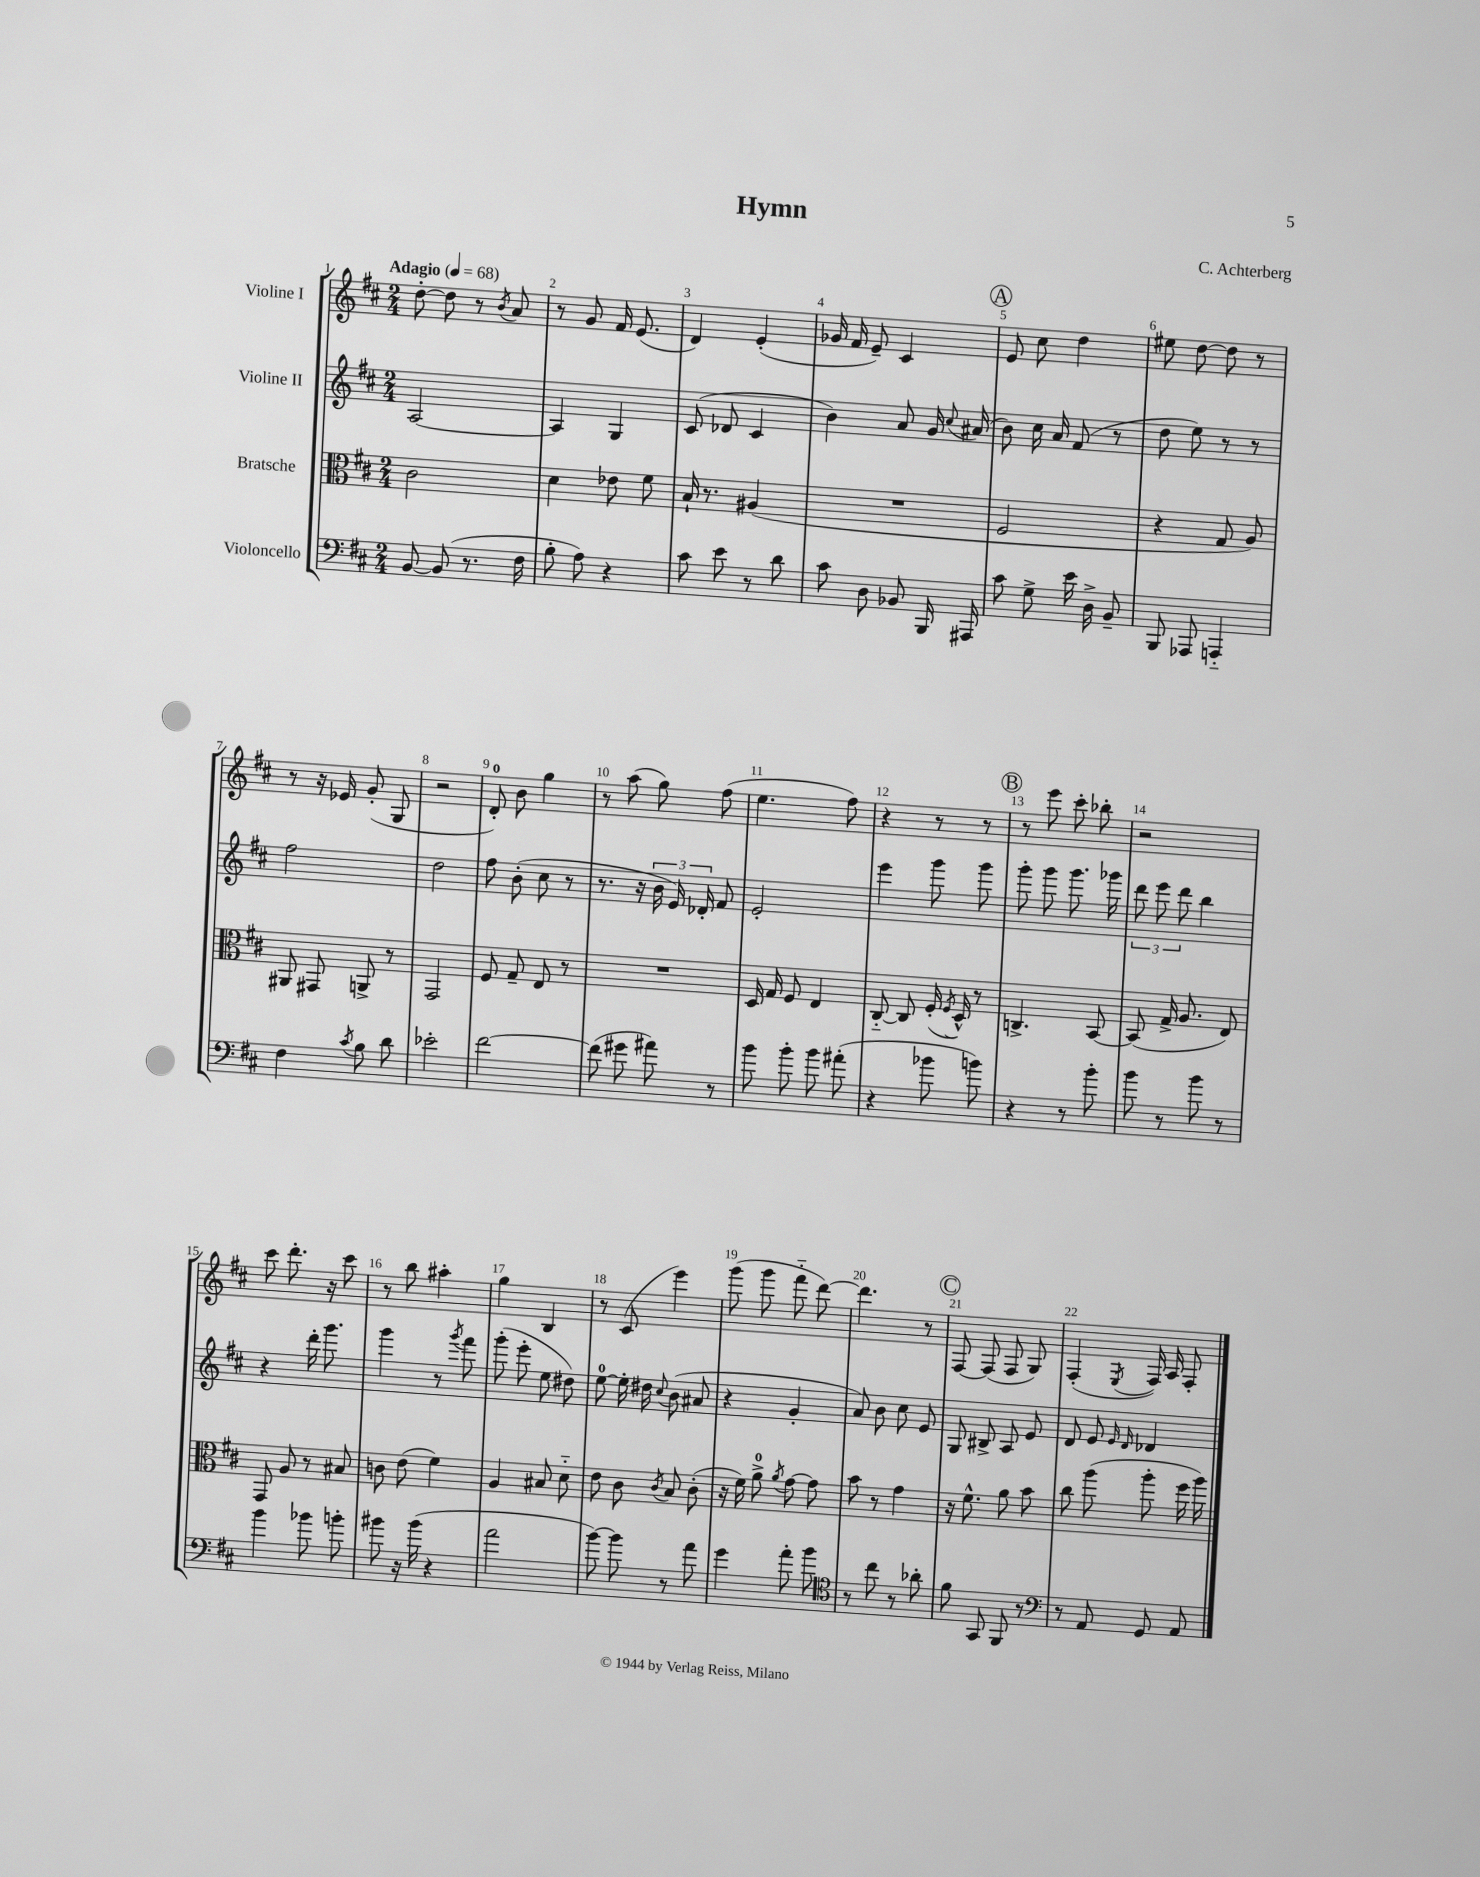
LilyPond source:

\header { title = "Hymn" composer = "C. Achterberg" }
<<
\new StaffGroup <<
\new Staff = "s0" \with { instrumentName = "Violine I" } {
    \clef treble \key d \major \numericTimeSignature \time 2/4 \tempo "Adagio" 4 = 68
    \autoBeamOff d''8~-. d''8 r8 \acciaccatura { b'8 } a'8 |
    r8 g'8 fis'16 e'8.( |
    d'4) e'4-.( |
    ges'16 fis'16 e'8--) cis'4 |
    \mark \markup { \circle "A" } e'8 cis''8 d''4 |
    eis''8 d''8~ d''8 r8 |
    r8 r16 ees'16 g'8-.( g8 |
    r2 |
    d'8-0-.) b'8 g''4 |
    r8 a''8( g''8) fis''8( |
    e''4. fis''8) |
    r4 r8 r8 |
    \mark \markup { \circle "B" } r8 e'''8 cis'''8-. bes''8-. |
    r2 |
    cis'''8 d'''8.-. r16 cis'''8 |
    r8 b''8 ais''4-. |
    g''4 b4 |
    r8 cis'8( e'''4) |
    g'''8( g'''8 fis'''8-_ d'''8~) |
    d'''4. r8 |
    \mark \markup { \circle "C" } fis8~ fis8( fis8 g8) |
    fis4-.( \acciaccatura { e8 } fis16) a16 fis8-. \bar "|." |
}
\new Staff = "s1" \with { instrumentName = "Violine II" } {
    \clef treble \key d \major \numericTimeSignature \time 2/4
    \autoBeamOff a2~ |
    a4 g4 |
    cis'8( des'8 cis'4 |
    b'4) a'8 g'16 \appoggiatura { cis''8 } ais'16( |
    \mark \markup { \circle "A" } b'8) cis''16 a'16 fis'8( r8 |
    d''8 e''8) r8 r8 |
    fis''2 |
    d''2 |
    fis''8 b'8-.( cis''8 r8 |
    r8. r16 \tuplet 3/2 { b'16 e'16) des'16-. } fis'8 |
    e'2-. |
    e'''4 g'''8 g'''8 |
    \mark \markup { \circle "B" } g'''8-. g'''8 g'''8. ges'''16 |
    \tuplet 3/2 { d'''8 e'''8 d'''8 } b''4 |
    r4 d'''16-. g'''8. |
    g'''4 r8 \acciaccatura { g'''8 } fis'''8 |
    g'''8-.( e'''8-. e''8 dis''8) |
    e''8-0~ e''16-. dis''16 \appoggiatura { cis''8 } b'8( ais'8 |
    r4 g'4-. |
    a'8) b'8 cis''8 e'8 |
    \mark \markup { \circle "C" } g8 bis8-> a8 e'8 |
    d'8 e'8 \grace { e'16 d'16 } des'4 \bar "|." |
}
\new Staff = "s2" \with { instrumentName = "Bratsche" } {
    \clef alto \key d \major \numericTimeSignature \time 2/4
    \autoBeamOff cis'2 |
    d'4 ees'8 fis'8 |
    b16-! r8. ais4( |
    R2 |
    \mark \markup { \circle "A" } fis2 |
    r4 g8 a8) |
    ais,8 gis,8 a,8-> r8 |
    g,2 |
    fis8 g8-- e8 r8 |
    R2 |
    d16 g16 fis8 e4 |
    cis8~-_ cis8 fis16-.( \acciaccatura { fis8 } d16-^) r8 |
    \mark \markup { \circle "B" } c4.-> b,8~ |
    b,8( g16-> a8. e8) |
    g,8 a8 r8 bis8 |
    c'8 e'8( fis'4) |
    a4 bis8 d'8-_ |
    e'8 cis'8 \acciaccatura { cis'8 } b8 cis'8-.( |
    r16 fis'16) a'8-0-> \acciaccatura { a'8 } g'8~ g'8 |
    b'8 r8 g'4 |
    \mark \markup { \circle "C" } r16 fis'8.-^ a'8 b'8 |
    cis''8 a''8( a''8-. fis''16 a''16) \bar "|." |
}
\new Staff = "s3" \with { instrumentName = "Violoncello" } {
    \clef bass \key d \major \numericTimeSignature \time 2/4
    \autoBeamOff b,8~ b,8( r8. fis16 |
    b8-. a8) r4 |
    cis'8 e'8 r8 d'8 |
    cis'8 d8 bes,8 b,,16 ais,,16 |
    \mark \markup { \circle "A" } cis'8 g8-> e'16 d16-> b,8-- |
    b,,8 aes,,8 a,,4-_ |
    fis4 \acciaccatura { cis'8 } b8 d'8 |
    ees'2-. |
    fis'2~ |
    fis'8( gis'8 ais'8) r8 |
    b'8 b'8-. b'8 ais'8-.( |
    r4 bes'8 b'8) |
    \mark \markup { \circle "B" } r4 r8 b'8-. |
    b'8 r8 b'8 r8 |
    b'4 bes'8 b'8-. |
    bis'8 r16 bis'16( r4 |
    a'2 |
    b'8~) b'8 r8 a'8 |
    g'4 a'8-. b'8 |
    \clef tenor r8 cis''8 r8 aes'8-. |
    \mark \markup { \circle "C" } fis'8 g,8 fis,8 r8 |
    \clef bass r8 a,8 g,8 a,8 \bar "|." |
}
>>
>>
\layout { \context { \Score \override BarNumber.break-visibility = ##(#f #t #t) barNumberVisibility = #all-bar-numbers-visible } }
